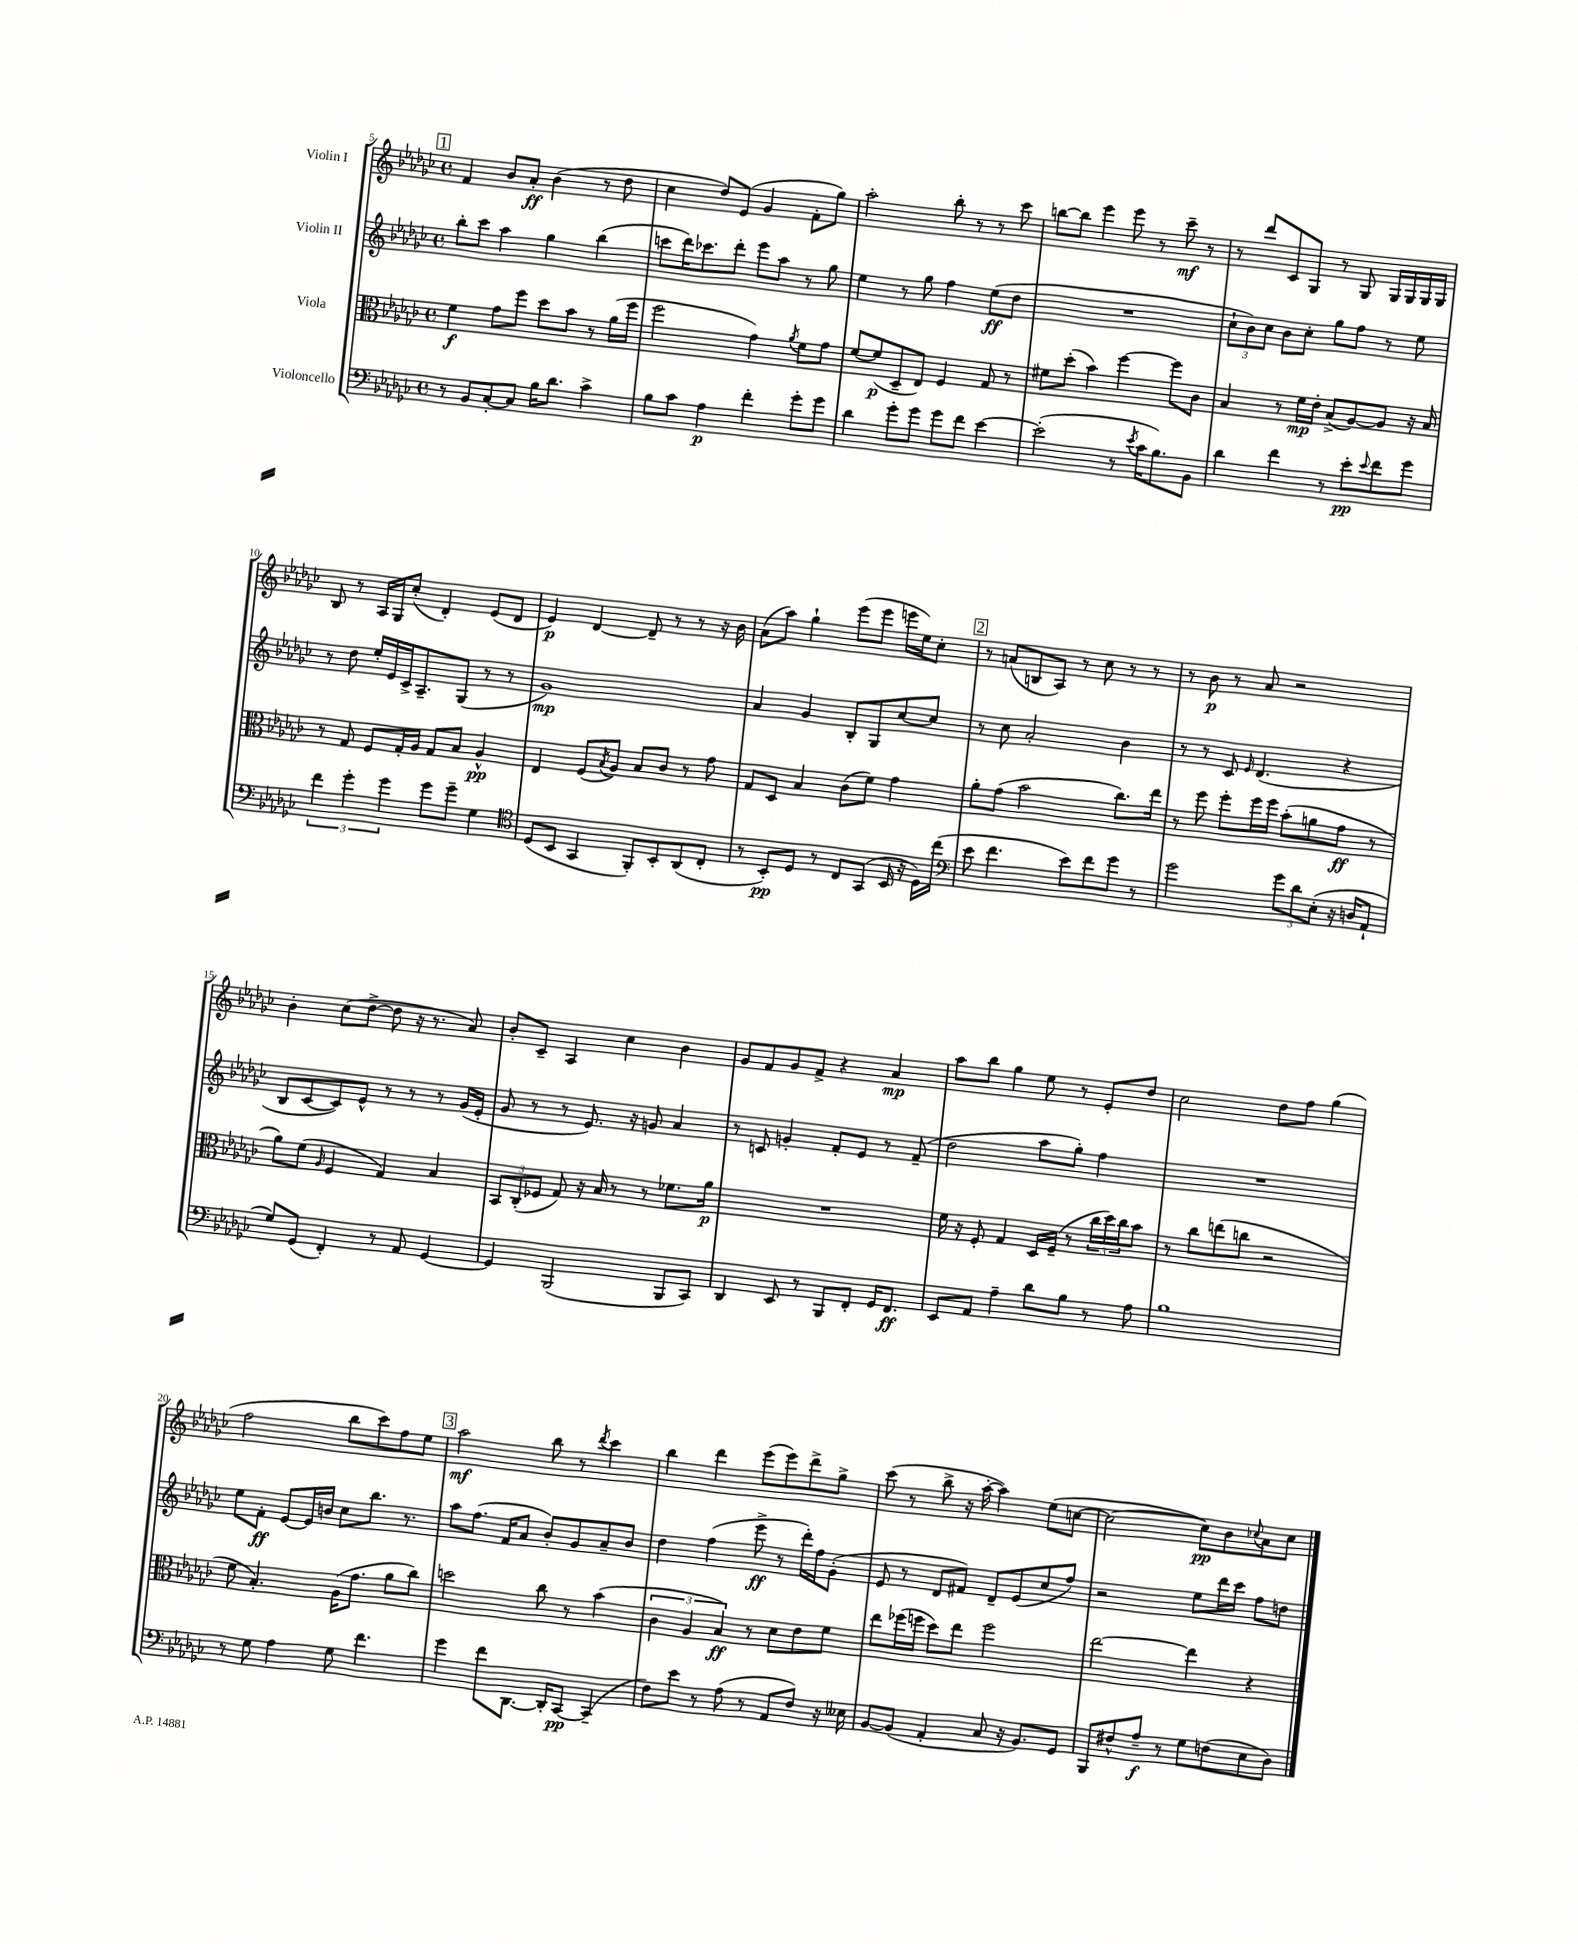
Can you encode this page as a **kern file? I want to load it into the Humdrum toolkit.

**kern	**kern	**kern	**kern
*staff4	*staff3	*staff2	*staff1
*clefF4	*clefC3	*clefG2	*clefG2
*k[b-e-a-d-g-c-]	*k[b-e-a-d-g-c-]	*k[b-e-a-d-g-c-]	*k[b-e-a-d-g-c-]
*M4/4	*M4/4	*M4/4	*M4/4
*met(c)	*met(c)	*met(c)	*met(c)
8r	4f\	8bb-'\L	4f/
8BB-/L	.	8ccc-\J	.
[8C-'/	8g-\L	4aa-\	8b-/L
8C-/]J	8ff\J	.	8a-'/J
16B-\LK	8dd-\L	4gg-\	(4b-\
8.d-\J	.	.	.
.	8b-\J	.	.
4c-^\	8r	(4bb-\	8r
.	(16a-\LL	.	8dd-\
.	16ff\JJ	.	.
=	=	=	=
8B-\L	2ff\	8ccc\L	4cc-\
8c-\J	.	16ddd-\K)	.
.	.	8.ccc-\	.
4A-\	.	.	8dd-/L)
.	.	8ddd-'\J	(8e-/J
4f'\	4g-\)	8eee-\L	4g-/
.	.	8aa-\J	.
.	8qa-/	.	.
8g-'\L	8f\L	8r	8f'\L
8g-\J	8g-\J	8gg-\	8gg-\J)
=	=	=	=
4d-\	[8f/L	4ee-\	2aa-'\
.	(8f/]	.	.
8g-'\L	8D-~/	8r	.
8g-\J	8E-/J)	8gg-\	.
8g-\L	4F/	4ff\	8bb-'\
8f\J	.	.	8r
[4e-\	8G-/	(8ee-\L	8r
.	8r	8dd-\J	8ccc-\
=	=	=	=
(2e-'\]	8f#\L	1r	[8bb\L
.	(8dd-'\J	.	8bb\]J
.	4b-\)	.	4eee-\
8r	[4ff\	.	8eee-\
8qe-/	.	.	.
16c-\LK	.	.	8r
8.B-\)	.	.	.
.	8ff\]L	.	8ccc-~\
8BB-\J	8c-\J	.	8r
=	=	=	=
4d-\	4B-/	12cc-`\L	8r
.	.	12b-\)	.
.	.	.	8ddd-/L
.	.	12cc-\J	.
4f\	8r	8b-\L	8c-/
.	16f\LL	8cc-'\J	8G-/J
.	16e-'\JJ	.	.
8r	(8B-^/L	8gg-\L	8r
8e-'\L	[8A-/)	8ff\J	8G-/
8qqe-/	.	.	.
8f\	8A-/]J	8r	16G-/LL
.	.	.	16G-/
8g-\J	16r	8ee-\	16G-/
.	16B-/	.	16G-/JJ
=	=	=	=
6f\	8r	8r	8B-/
.	8G-/	8dd-\	8r
6g-'\	.	.	.
.	8F/L	16ee-'/LL	16A-/LL
.	.	16e-/	16G-/J
6g-\	.	.	.
.	16G-'/L	16c-^/J	(8cc-'/J
.	16A-/JJ	8.A-~/	.
8g-\L	8G-/L	.	4d-'/)
8g-~\J	8B-/J	(8G-/J	.
4G-\	4A-^^/	8r	(8e-/L
.	.	8r	8d-/J
=	=	=	=
*clefC4	*	*	*
(8D-/L	4E-/	1g-)	4e-/)
8BB-/J	.	.	.
4GG-/	(8F/L	.	[4d-/
.	8qB-/	.	.
.	8A-/J)	.	.
8FF'/L)	8B-/L	.	8d-~/]
8BB-'/	8c-/J	.	8r
(8AA-/	8r	.	8r
8C-'/J	8g-\	.	16r
.	.	.	16b-\
=	=	=	=
8r	8G-/L	4a-/	(8a-\L
8BB-'/L)	8D-/J	.	8aa-\J)
8D-/J	4B-/	4g-/	4gg-`\
8r	.	.	.
8C-/L	(8c-\L	8B-'/L	(8eee-\L
(8GG-/J	8f\J)	8G-/	8eee-\J
16BB-/	4g-\	[8cc-/	16eee\LL
16r	.	.	16ee-\J)
16D-\LL)	.	8cc-/]J	8cc-'\J
(16cc-\JJ	.	.	.
=	=	=	=
*clefF4	*	*	*
8e-\	8a-'\L	8r	8r
4.f\	(8g-\J	8cc-\	(8a/L
.	2b-\	2a-'/	8B/
.	.	.	8A-/J)
8e-\L)	.	.	8r
8f\	.	.	8cc-\
8g-\J	8.cc-\L)	4b-\	8r
8r	.	.	8r
.	16ee-\Jk	.	.
=	=	=	=
2g-\	8r	8r	8r
.	8ff\	8r	8b-\
.	8ff'\L	8c-/	8r
.	.	16qqe-/	.
.	16ff\L	(4.d-/	8a-/
.	16ff\JJ	.	.
12g-\L	(8b-'\L	.	2r
12d-\	.	.	.
.	8a\	.	.
(12E-'\J	.	.	.
16r	8g-\J	4r	.
16D/LK	.	.	.
8AA-`/J	8r	.	.
=	=	=	=
8G-/L)	8a-\L)	8B-/L	4b-'\
(8GG-/J	(8f\J	[8c-/	.
.	16qqA-/	.	.
4FF'/)	4F/	8c-/])	(8cc-\L
.	.	8e-^^/J	[8dd-^\J
8r	4G-/)	8r	8dd-\]
8AA-/	.	8r	16r
.	.	.	8.r
[4GG-/	4B-/	8r	.
.	.	(16g-/LL	8a-/)
.	.	16e-'/JJ	.
=	=	=	=
4GG-/]	12BB-/L	8g-/	8b-'/L
.	(12C-'/	.	.
.	.	8r	8c-~/J
.	12F-/J	.	.
(2BBB-/	8G-/)	8r	4A-/
.	16r	8.e-/)	.
.	16B-/	.	.
.	8r	.	4cc-\
.	.	16r	.
.	8r	8g/	.
8BBB-/L	8.f-\L	4a-/	4b-\
8CC-/J)	.	.	.
.	16a-\Jk	.	.
=	=	=	=
4DD-/	1r	8r	8g-/L
.	.	8c/	8f/
8EE-/	.	4g'/	8g-/
8r	.	.	8f^/J
8BBB-/L	.	8f'/L	4r
8FF'/J	.	8e-/J	.
16GG-/LK	.	8r	4a-/
8.FF/J	.	.	.
.	.	(8f~/	.
=	=	=	=
8EE-/L	16f\	2dd-\	8aa-\L
.	16r	.	.
8AA-/J	8F'/	.	8bb-\J
4A-~\	4G-/	.	4gg-\
8d-\L	16D-/LL	8aa-\L	8ee-\
.	(16F~/JJ	.	.
8B-\J	8r	8gg-'\J)	8r
8r	24cc-\LL	4ff\	8e-'/L
.	24dd-\)	.	.
.	24cc-\J	.	.
8A-\	8b-\J	.	8dd-/J
=	=	=	=
1B-	8r	1r	2cc-\
.	8cc-\L	.	.
.	(8ee\	.	.
.	8cc\J	.	.
.	2r	.	8dd-\L
.	.	.	8ff\J
.	.	.	(4gg-\
=	=	=	=
8r	8f\	8ee-\L	2ff\
8G-\	4.B-'/)	8f'\J	.
4A-\	.	[8e-/L	.
.	.	16e-/]L	.
.	.	16b/JJ	.
8G-\	(16A-\LK	8cc-\L	8bb-\L
.	8.g-\J	.	.
4.f\	.	8.bb-\J	8ccc-\)
.	8a-\L	.	8ff\
.	.	8.r	.
.	8cc-\J)	.	8ee-\J
=	=	=	=
4g-\	2dd\	8aa-\L	2aa-\
.	.	(8.ff\J	.
8f\L	.	.	.
.	.	16f/LK	.
[8.DD-\J	.	8a-/J	.
.	8cc-\	8b-'/L)	8bb-\
16DD-'/]LK	.	.	.
[8CC-/J	8r	8g-/	8r
.	.	.	8qddd-/
(4CC-~/]	(4b-\	8a-~/	4ccc-\
.	.	8b-/J	.
=	=	=	=
8F\L)	6c-\	4dd-\	4bb-\
8e-\J	.	.	.
.	6A-/	.	.
8r	.	(4ff\	4ddd-\
.	6B-/)	.	.
(8A-\	.	.	.
8r	8r	8eee-^\	(8eee-\L
8AA-/L	8d-\L	8r	8eee-\)
8F/J)	8e-\	16ddd-'\LL)	8ddd-^\
.	.	16ff\J	.
16r	8f\J	(8g-'\J	8gg-^\J
16E--\	.	.	.
=	=	=	=
[8BB-/L	8ee-\L	8e-/	(8ccc-\
(8BB-/]J	(16ff-\L	8r	8r
.	16ff\JJ	.	.
4AA-'/	8dd-\L)	8d-/L	8bb-^\
.	8ee-\J	8f#/J)	16r
.	.	.	[16aa-'\
8C-/	2ff\	8d-~/L	4aa-\])
16r	.	(8e-/	.
8.BB-/L)	.	.	.
.	.	8cc-/	(8ee-\L
8GG-/J	.	8ff/J)	[8cc\J
=	=	=	=
8BBB-/L	[2ee-\	2r	2cc\_
8F#^^/	.	.	.
8A-~/J	.	.	.
8r	.	.	.
8G-\L	4ee-\]	8ee-\L	8cc\]L)
(8F\	.	16ddd-\L	8b-\
.	.	16ccc-\JJ	.
.	.	.	8qqcc-/
8E-\	4r	8ff\L	8a-\
8D-\J)	.	8dd\J	8cc-\J
==	==	==	==
*-	*-	*-	*-
